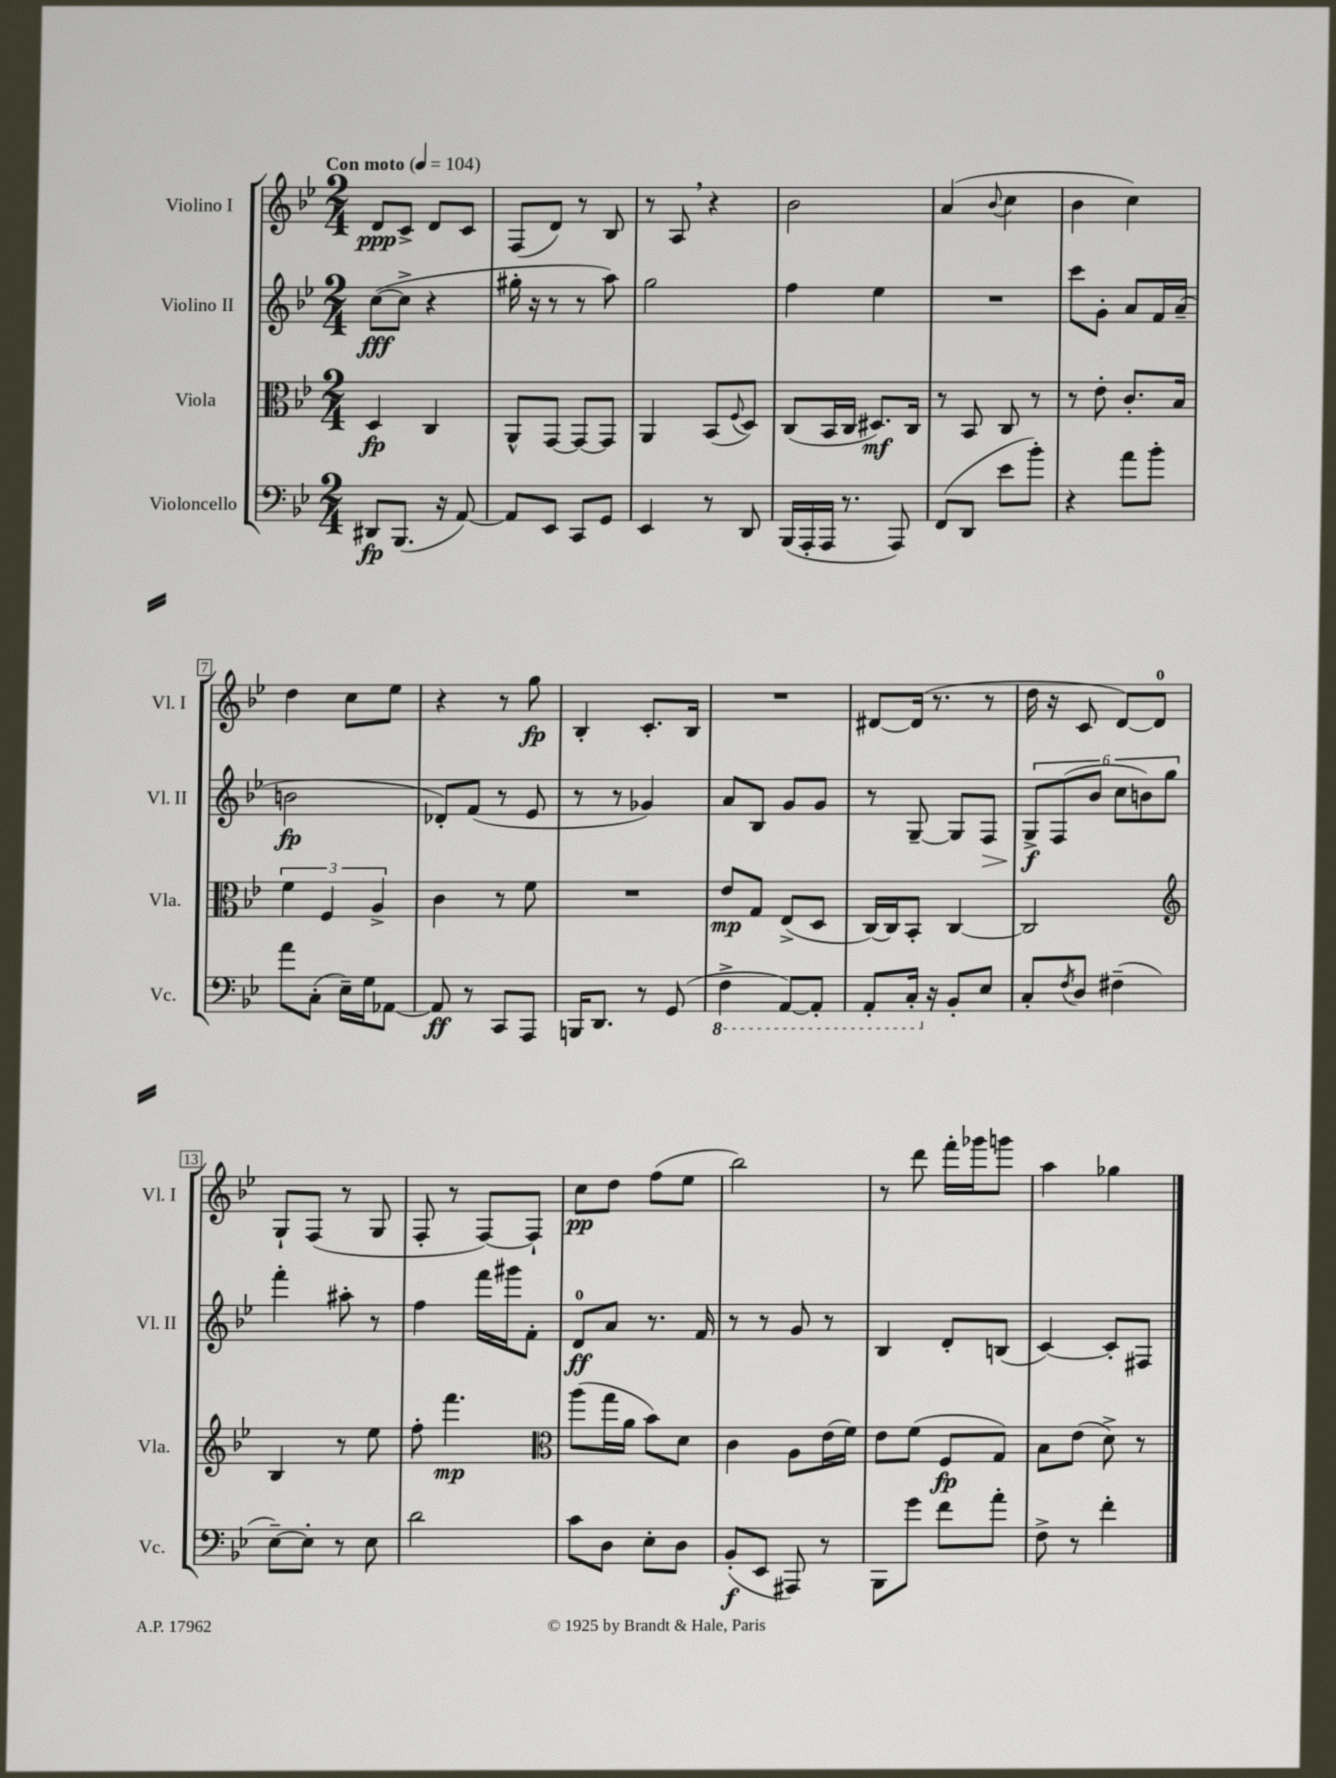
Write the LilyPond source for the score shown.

<<
\new StaffGroup <<
\new Staff = "s0" \with { instrumentName = "Violino I" shortInstrumentName = "Vl. I" } {
    \clef treble \key bes \major \numericTimeSignature \time 2/4 \tempo "Con moto" 4 = 104
    d'8\ppp c'8-> d'8 c'8 |
    f8( d'8) r8 bes8 |
    r8 a8 \breathe r4 |
    bes'2 |
    a'4( \appoggiatura { bes'8 } c''4 |
    bes'4 c''4) |
    d''4 c''8 ees''8 |
    r4 r8 g''8\fp |
    bes4-. c'8.-. bes16 |
    R2 |
    dis'8~ dis'16( r8. r8 |
    d''16 r16 c'8 d'8~) d'8-0 |
    g8-! f8( r8 g8 |
    f8-. r8 f8~) f8-! |
    c''8\pp d''8 f''8( ees''8 |
    bes''2) |
    r8 d'''8 f'''16-. ges'''16 g'''8 |
    a''4 ges''4 \bar "|." |
}
\new Staff = "s1" \with { instrumentName = "Violino II" shortInstrumentName = "Vl. II" } {
    \clef treble \key bes \major \numericTimeSignature \time 2/4
    c''8~\fff( c''8-> r4 |
    gis''16-. r16 r8 r8 a''8) |
    g''2 |
    f''4 ees''4 |
    R2 |
    c'''8 g'8-. a'8 f'16 a'16--( |
    b'2\fp |
    des'8-.) f'8( r8 ees'8 |
    r8 r8 ges'4) |
    a'8 bes8 g'8 g'8 |
    r8 g8~-- g8 f8\> |
    \tuplet 6/4 { g8->\f\! f8( bes'8 c''8 b'8) g''8 } |
    f'''4-. ais''8-. r8 |
    f''4 f'''16 gis'''16 f'8-. |
    d'8-0\ff a'8 r8. f'16 |
    r8 r8 g'8 r8 |
    bes4 d'8-. b8( |
    c'4~) c'8-. fis8 \bar "|." |
}
\new Staff = "s2" \with { instrumentName = "Viola" shortInstrumentName = "Vla." } {
    \clef alto \key bes \major \numericTimeSignature \time 2/4
    d4\fp c4 |
    a,8-^ g,8~ g,8~ g,8 |
    a,4 bes,8( \appoggiatura { f8 } d8) |
    c8( bes,16 c16 dis8.\mf) c16 |
    r8 bes,8 c8 r8 |
    r8 ees'8-. c'8.-. bes16 |
    \tuplet 3/2 { f'4 f4 a4-> } |
    c'4 r8 f'8 |
    R2 |
    ees'8\mp g8 ees8->( d8 |
    c16~) c16 bes,8-. c4~ |
    c2 |
    \clef treble bes4 r8 ees''8 |
    f''8-. f'''4.\mp |
    \clef alto a''8( g''16 a'16 bes'8) d'8 |
    c'4 a8 ees'16( f'16) |
    ees'8 f'8( f8\fp g8) |
    bes8 ees'8( d'8->) r8 \bar "|." |
}
\new Staff = "s3" \with { instrumentName = "Violoncello" shortInstrumentName = "Vc." } {
    \clef bass \key bes \major \numericTimeSignature \time 2/4
    dis,8\fp bes,,8.( r16 a,8~) |
    a,8 ees,8 c,8 g,8 |
    ees,4 r8 d,8 |
    bes,,16( a,,16-. a,,16 r8. a,,8) |
    f,8( d,8 ees'8 bes'8-.) |
    r4 a'8 bes'8-. |
    a'8 c8-.( ees16--) g16 aes,8~ |
    aes,8\ff r8 c,8 a,,8 |
    b,,16 d,8. r8 g,8( |
    \ottava #-1 f,4-> a,,8~) a,,8-. |
    a,,8-. c,16-. \ottava #0 r16 bes,8-. ees8 |
    c8-. \acciaccatura { f8 } d8 fis4--( |
    ees8~--) ees8-. r8 ees8 |
    d'2 |
    c'8 d8 ees8-. d8 |
    bes,8-.\f( ees,8 ais,,8) r8 |
    bes,,8 g'8 f'8 a'8-. |
    f8-> r8 f'4-. \bar "|." |
}
>>
>>
\layout { \context { \Score \override BarNumber.stencil = #(make-stencil-boxer 0.1 0.3 ly:text-interface::print) } }
